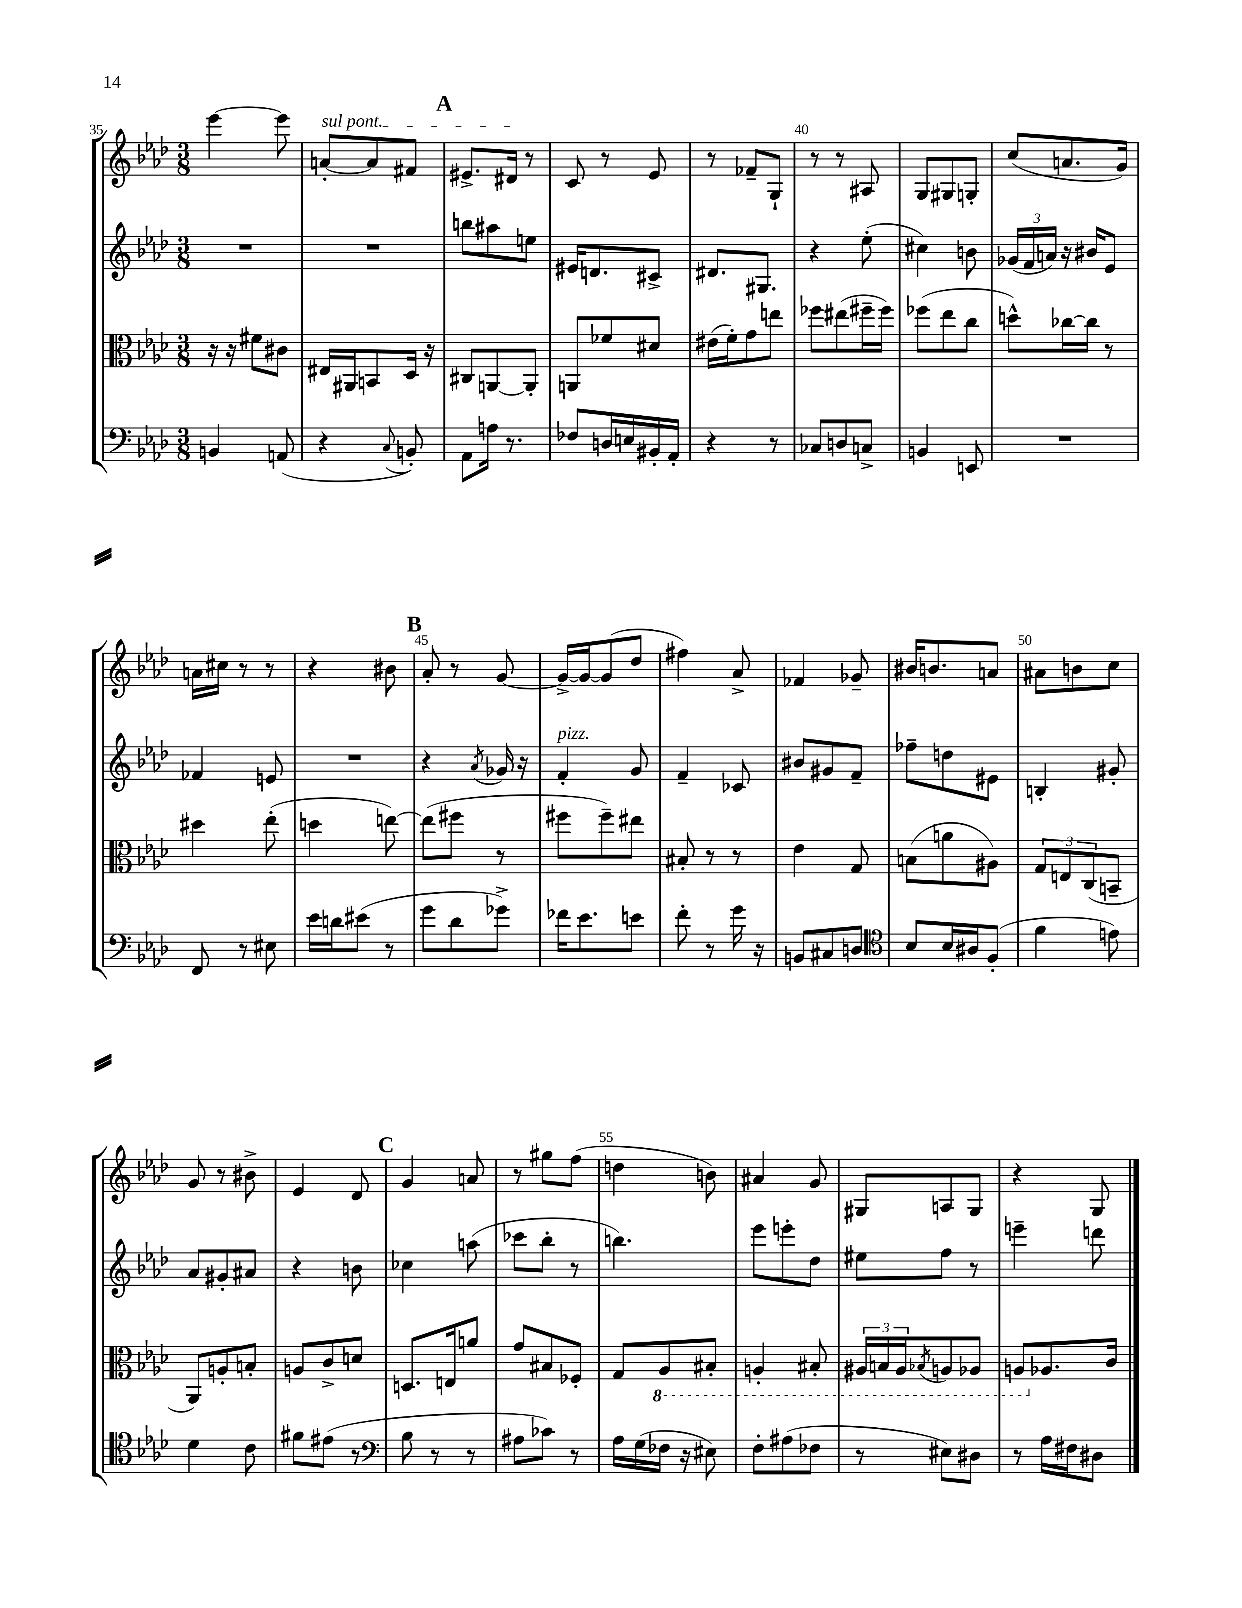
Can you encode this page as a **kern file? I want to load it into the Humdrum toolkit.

**kern	**kern	**kern	**kern
*part4	*part3	*part2	*part1
*staff4	*staff3	*staff2	*staff1
*clefF4	*clefC3	*clefG2	*clefG2
*k[b-e-a-d-]	*k[b-e-a-d-]	*k[b-e-a-d-]	*k[b-e-a-d-]
*M3/8	*M3/8	*M3/8	*M3/8
=35	=35	=35	=35
4BBn/	16r	4.r	[4eee-\
.	16r	.	.
.	8f#X\L	.	.
(8AAn/	8c#X\J	.	8eee-\]
=36	=36	=36	=36
!	!	!	!LO:TX:a:i:t=sul pont.
4r	16E#X/LL	4.r	[8an'/L
.	16AA#X/J	.	.
.	8BBn/	.	8a/]
8qqC/	.	.	.
8BBn'/)	16D-/Jk	.	8f#X/J
.	16r	.	.
!!LO:REH:place=s1:t=A
=37	=37	=37	=37
8AA-\L	8C#X/L	8bbn\L	8.e#X^/L
16An\Jk	[8AAn/	8aa#X\	.
8.r	.	.	16d#X/Jk
.	8AA'/J]	8een\J	8r
=38	=38	=38	=38
8F-X/L	8AAn/L	16e#X/KL	8c/
.	.	8.dn/	.
16Dn/L	8f-X/	.	8r
16En/	.	.	.
16BB#X'/	8d#X/J	8c#X^/J	8e-/
16AA-'/JJ	.	.	.
=39	=39	=39	=39
4r	(16e#X\LL	8.d#X/L	8r
.	16f'\J)	.	.
.	8g\	.	8f-X~/L
.	.	8.G#X/J	.
8r	8een\J	.	8G`/J
=40	=40	=40	=40
8C-X/L	8ff-X\L	4r	8r
8Dn/	(8ee#X\	.	8r
8Cn^/J	16ff#X~\L	(8ee-'\	8A#X/
.	16ff#\JJ)	.	.
=41	=41	=41	=41
4BBn/	(8ff-X\L	4cc#X\)	8G/L
.	8ee-\	.	8G#X/
8EEn/	8cc\J	8bn\	8Gn'/J
=42	=42	=42	=42
4.r	8ddn^^\L)	(24g-X/LL	(8cc/L
.	.	24f/	.
.	.	24an/JJ)	.
.	[16cc-X\L	16r	8.an/
.	16cc-\JJ]	16b#X/KL	.
.	8r	8e-/J	.
.	.	.	16g/Jk)
!!LO:LB:g=z
=43	=43	=43	=43
8FF/	4dd#X\	4f-X/	16an\LL
.	.	.	16cc#X\JJ
8r	.	.	8r
8E#X\	(8ee-'\	8en/	8r
=44	=44	=44	=44
16e-\LL	4ddn\	4.r	4r
16dn\J	.	.	.
(8e#X\J	.	.	.
8r	[8een\)	.	8b#X\
!!LO:REH:place=s1:t=B
=45	=45	=45	=45
8g\L	(8ee\L]	4r	8a-'/
8d-\	8ff#X\J	.	8r
.	.	8qa-/	.
8g-X^\J)	8r	16g-X/	[8g/
.	.	16r	.
=46	=46	=46	=46
!	!	!LO:TX:a:i:t=pizz.	!
16f-X\KL	8ff#X\L	4f'/	16g^/LL_
8.e-\	.	.	16g/J_
.	8ff#~\)	.	(8g/]
8en\J	8ee#X\J	8g/	8dd-/J
=47	=47	=47	=47
8f'\	8B#X'/	4f~/	4ff#X\)
8r	8r	.	.
16g\	8r	8c-X/	8a-^/
16r	.	.	.
=48	=48	=48	=48
8BBn/L	4e-\	8b#X/L	4f-X/
8C#X/	.	8g#X/	.
8Dn/J	8G/	8f~/J	8g-X~/
=49	=49	=49	=49
*clefC4	*	*	*
8B-/L	(8Bn\L	8ff-X~\L	16b#X/KL
.	.	.	8.bn/
16B-/L	8an\	8ddn\	.
16A#X/J	.	.	.
(8F'/J	8A#X\J)	8e#X\J	8an/J
=50	=50	=50	=50
4f\	12G/L	4Bn'/	8a#X\L
.	12En/	.	.
.	.	.	8bn\
.	(12C/	.	.
8en\)	8BBn~/J	8g#X'/	8cc\J
!!LO:LB:g=z
=51	=51	=51	=51
4d-\	8AA-/L)	8a-/L	8g/
.	8An'/	8g#X'/	8r
8c\	8Bn'/J	8a#X/J	8b#X^\
=52	=52	=52	=52
8f#X\L	8An/L	4r	4e-/
(8e#X\J	8c^/	.	.
8r	8dn/J	8bn\	8d-/
!!LO:REH:place=s1:t=C
=53	=53	=53	=53
*clefF4	*	*	*
8B-\	8.Dn/L	4cc-X\	4g/
8r	.	.	.
.	16En/k	.	.
8r	8an/J	(8aan\	8an/
=54	=54	=54	=54
8A#X\L	8g/L	8ccc-X\L	8r
8c-X\J)	8B#X/	8bb-'\J	8gg#X\L
8r	8F-X'/J	8r	(8ff\J
=55	=55	=55	=55
16A-\LL	8G/L	4.bbn\)	4ddn\
(16G\	.	.	.
*	*8ba	*	*
16F-X\JJ	8AA-/	.	.
16r	.	.	.
8E#X\)	8BB#X'/J	.	8bn\)
=56	=56	=56	=56
8F'\L	4AAn'/	8eee-\L	4a#X/
(8A#X\	.	8eeen'\	.
8F-X\J	8BB#X'/	8dd-\J	8g/
=57	=57	=57	=57
8r	24AA#X/LL	8ee#X\L	8G#X/L
.	24BBn/	.	.
.	24AA#/J	.	.
.	8qBB-X/	.	.
8E#X\L)	8AAn/	8ff\J	8An/
8D#X\J	8AA-X/J	8r	8G#/J
=58	=58	=58	=58
8r	8AAn/L	4eeen~\	4r
*	*X8ba	*	*
16A-\LL	8.A-X/	.	.
16F#X\J	.	.	.
8D#X\J	.	8dddn\	8G/
.	16c/Jk	.	.
==	==	==	==
*-	*-	*-	*-
